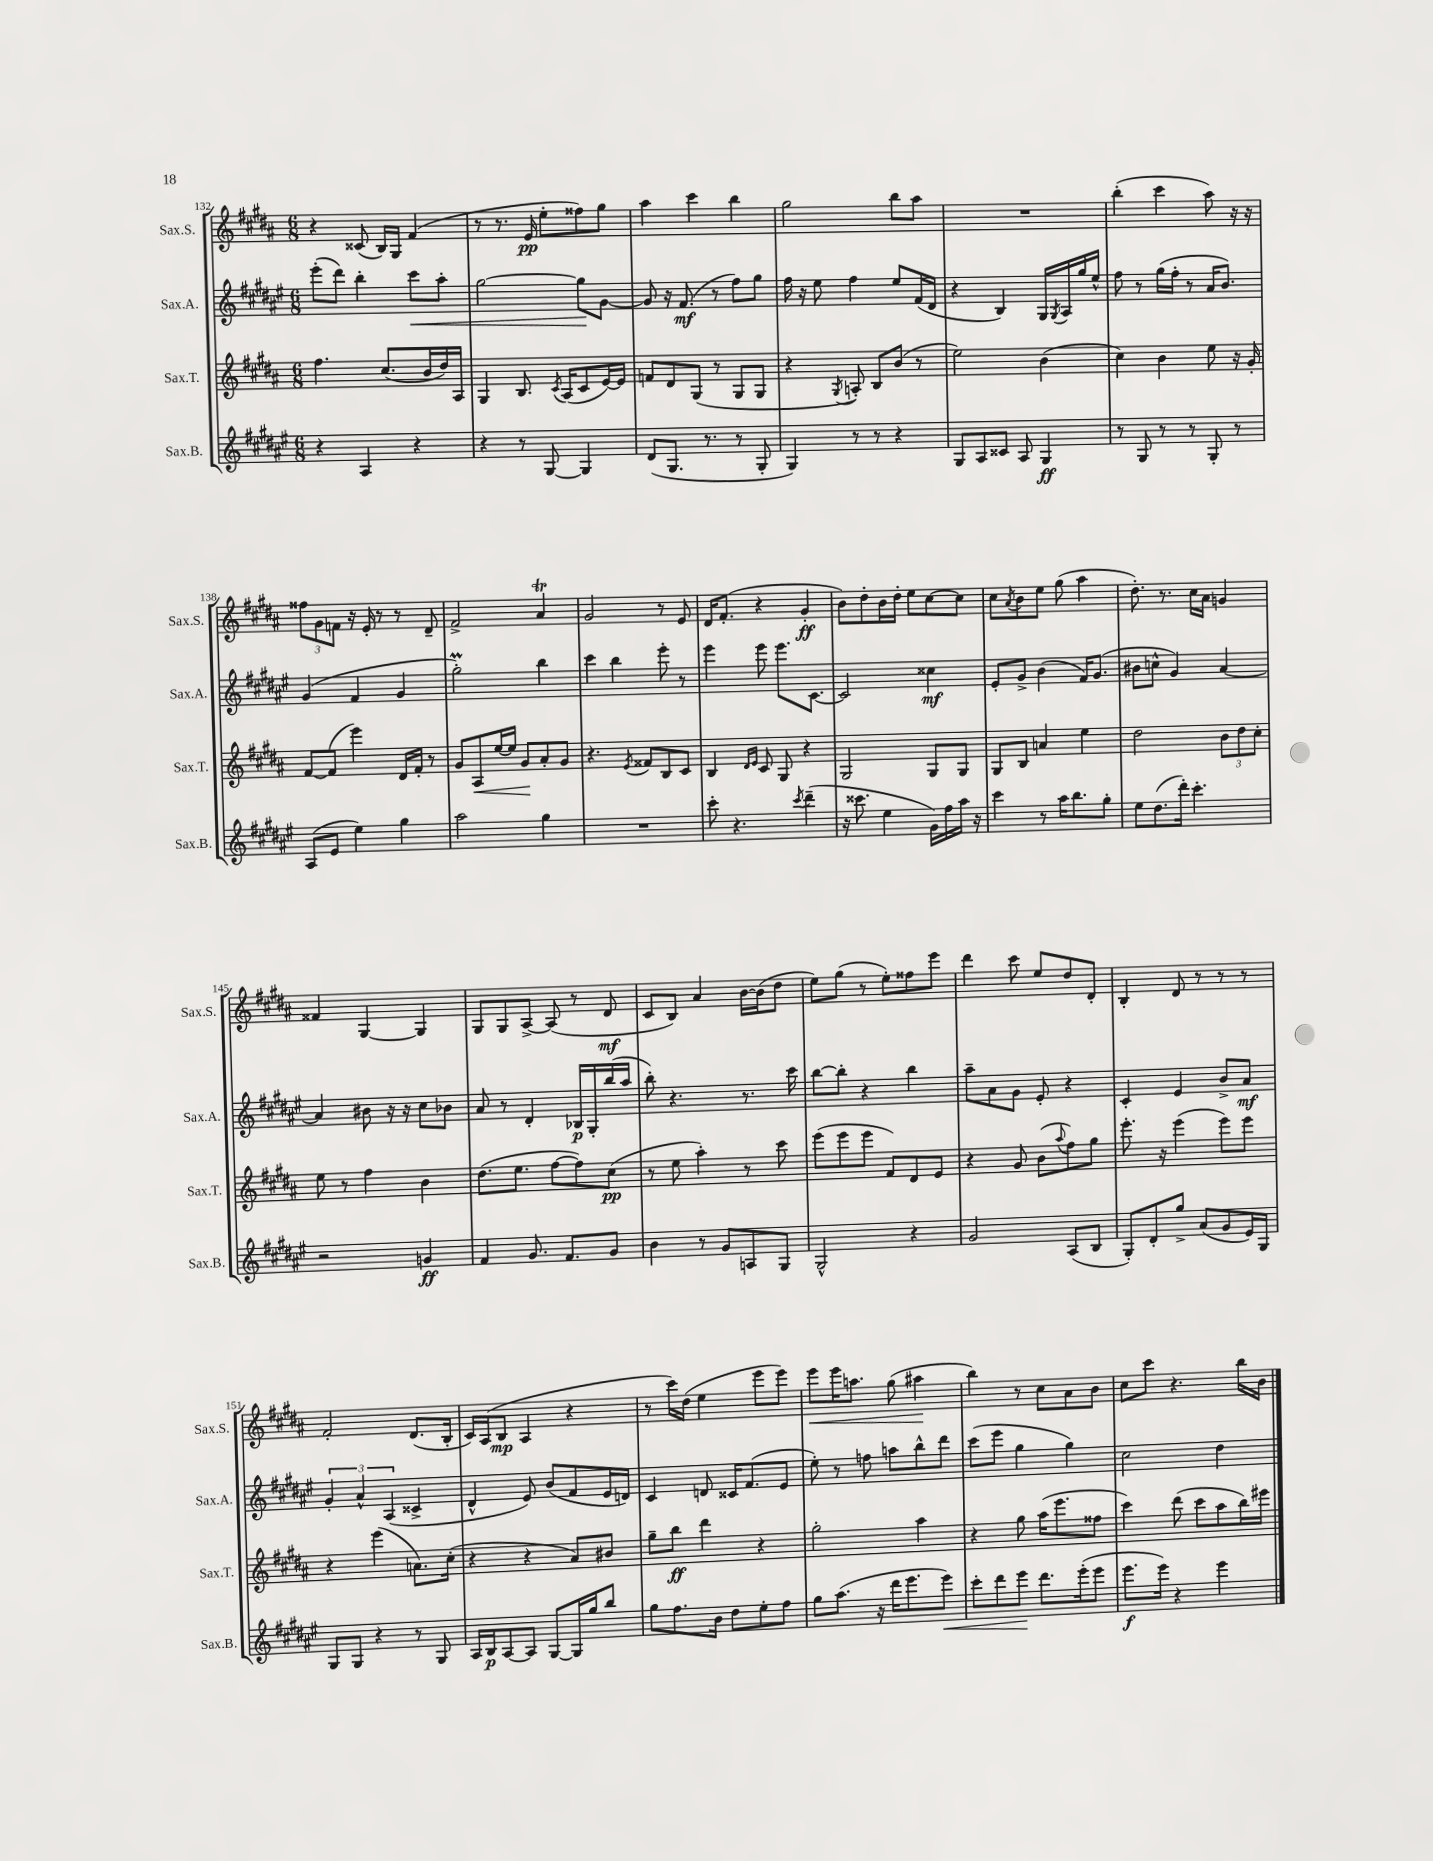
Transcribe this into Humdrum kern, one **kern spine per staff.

**kern	**kern	**kern	**kern
*staff4	*staff3	*staff2	*staff1
*clefG2	*clefG2	*clefG2	*clefG2
*k[f#c#g#d#a#e#]	*k[f#c#g#d#a#]	*k[f#c#g#d#a#e#]	*k[f#c#g#d#a#]
*M6/8	*M6/8	*M6/8	*M6/8
4r	4.ff#	(8eee#'	4r
.	.	8ddd#)	.
4A#	.	4bb'	(8c##
.	(8.cc#	.	16B)
.	.	.	16G#
4r	.	8ccc#	(4f#
.	16b	.	.
.	16dd#)	8aa#'	.
.	16A#	.	.
=	=	=	=
4r	4G#	[2gg#	8r
.	.	.	8.r
8r	8.B	.	.
.	.	.	16e
[8G#	.	.	8ee'
.	8qc#	.	.
.	(16A#	.	.
4G#]	8c#	8gg#]	8ff##)
.	[16e)	[8g#	8gg#
.	16e]	.	.
=	=	=	=
(8d#	8f	8g#]	4aa#
8.G#	8d#	16r	.
.	.	(8.f#	.
.	(8G#	.	4ccc#
8.r	.	.	.
.	8r	8r	.
8r	8G#	8ff#)	4bb
8G#'	8G#	8gg#	.
=	=	=	=
4G#)	4r	16ff#	2gg#
.	.	16r	.
.	.	8ee#	.
.	8qG#	.	.
8r	8A')	4ff#	.
8r	8B	.	.
4r	(8b	8ee#	8bb
.	8r	(16f#	8aa#
.	.	16d#	.
=	=	=	=
8G#	2ee)	4r	2.r
8A#	.	.	.
8c##	.	4B)	.
8A#	.	.	.
4G#	(4b	16G#	.
.	.	8qG#	.
.	.	16A#	.
.	.	16gg#	.
.	.	16ee#^^	.
=	=	=	=
8r	4cc#)	8ff#	(4bb'
8G#	.	8r	.
8r	4b	(16gg#	4ccc#
.	.	16ff#'	.
8r	.	8r	.
8G#'	8ee	16a#	8aa#)
.	.	8.b)	.
8r	16r	.	16r
.	16g#'	.	16r
=	=	=	=
(8A#	[8f#	(4g#	12ff##
.	.	.	12g#
8e#	(8f#]	.	.
.	.	.	12f
4ee#)	4eee)	4f#	16r
.	.	.	16e'
.	.	.	8r
4gg#	16d#	4g#	8r
.	16f#'	.	.
.	8r	.	8d#~
=	=	=	=
2aa#	8g#	2gg#')	2f#^
.	8A#	.	.
.	[16ee	.	.
.	16ee]	.	.
.	8g#	.	.
4gg#	8a#'	4bb	4a#
.	8g#	.	.
=	=	=	=
2.r	4.r	4ccc#	2g#
.	.	4bb	.
.	8qe	.	.
.	8f##	.	.
.	8B	8eee#'	8r
.	8c#	8r	8e
=	=	=	=
8ccc#'	4B	4eee#	16d#
.	.	.	(8.f#'
4.r	.	.	.
.	16qqd#	.	.
.	16qqe	.	.
.	8c#	8eee#	4r
.	8G#	8.eee#	.
8qccc#	.	.	.
(4ddd#~	4r	.	4g#'
.	.	[8.c#	.
=	=	=	=
16r	2G#	2c#]	8b)
8.ccc##	.	.	.
.	.	.	8dd#'
4ee#	.	.	16b
.	.	.	16dd#'
.	.	.	8ee
16g#)	8G#	4cc##	[8cc#
16ff#	.	.	.
16aa#	8G#	.	8cc#]
16r	.	.	.
=	=	=	=
4ccc#	8G#	8e#'	8cc#
.	.	.	8qa#
.	8B	8g#^	8b
8r	4a	(4b	8ee
16aa#	.	.	(8gg#
8.bb	.	.	.
.	4ee	16f#)	4aa#
.	.	(8.g#	.
8gg#'	.	.	.
=	=	=	=
8ee#	2dd#	8b#	8.dd#')
(8.dd#	.	8cc^^	.
.	.	.	8.r
.	.	4g#)	.
16ddd#')	.	.	.
4.ccc#'	.	.	16cc#
.	.	.	16a#
.	12b	[4a#	4g
.	12dd#	.	.
.	12cc#'	.	.
=	=	=	=
2r	8ee	4a#]	4f##
.	8r	.	.
.	4ff#	8b#	[4G#
.	.	16r	.
.	.	16r	.
4g	4b	8cc#	4G#]
.	.	8b-	.
=	=	=	=
4f#	(8.dd#	8a#	8G#
.	.	8r	8G#
.	8.ee	.	.
8.g#	.	4d#'	[8A#^
.	[8ff#	.	(8A#]
8.f#	.	.	.
.	8ff#])	16B-	8r
.	.	16G#'	.
8g#	(8cc#	(16bb	8d#
.	.	16aa#	.
=	=	=	=
4b	8r	8bb')	8c#
.	8ee	4.r	8B)
8r	4aa#')	.	4a#
8g#	.	.	.
8A	8r	8.r	[16b
.	.	.	(16b]
8G#	8ccc#	.	8dd#
.	.	16ccc#	.
=	=	=	=
2G#^^	(8eee	[8bb	8ee)
.	8eee	8bb']	(8gg#
.	8eee	4r	8r
.	8f#)	.	8ee')
4r	8d#	4bb	8ff##
.	8e	.	8eee
=	=	=	=
2g#	4r	8aa#~	4ddd#
.	.	8a#	.
.	8g#	8g#	8ccc#
.	(8b	8e#'	8ee
.	8qqaa#	.	.
(8A#	8ff#)	4r	8dd#
8B	8gg#	.	8d#'
=	=	=	=
8G#')	8.eee'	4c#'	4B'
8d#'	.	.	.
.	16r	.	.
8gg#^	(4eee	4e#	8d#
(8a#	.	.	8r
8g#	8eee)	8b^	8r
16e#)	8eee	8a#	8r
16G#	.	.	.
=	=	=	=
8G#	4r	6g#'	2f#'
8G#	.	.	.
.	.	6a#^^	.
4r	(4eee	.	.
.	.	(6A#	.
8r	8.a)	4c##^	(8.d#
8G#	.	.	.
.	(16cc#'	.	16B'
=	=	=	=
16A#	4r	4d#^^	16c#)
16B	.	.	(16A#
[8A#	.	.	8B
8A#]	4r	8e#)	4A#
[8G#	.	(8b	.
16G#]	8a#)	8f#	4r
16gg#	.	.	.
8bb	8b#	16e#	.
.	.	16d)	.
=	=	=	=
8gg#	8gg#~	4c#	8r
8.ff#	8bb	.	16ccc#)
.	.	.	(16dd#
.	4ddd#	8d	4ee
16b	.	.	.
8dd#	.	16c##	.
.	.	(8.f#	.
8ee#'	4r	.	8eee
8ff#	.	8e#	8eee)
=	=	=	=
8gg#	2gg#'	8ee#')	8eee
(8.aa#	.	8r	16eee
.	.	.	8.aa
.	.	8ff	.
16r	.	.	.
16ddd#	.	8aa	(8gg#
8.eee#	.	.	.
.	4aa#	8bb^^	4aa#
8eee#)	.	8ddd#	.
=	=	=	=
8ccc#'	4r	(8ccc#	4bb)
8ddd#	.	8eee#	.
8eee#	8gg#	4gg#	8r
8.ddd#	(16aa#	.	8cc#
.	8.eee	.	.
.	.	4gg#)	8a#
(16eee#'	.	.	.
8eee#	8ff##	.	8b
=	=	=	=
8.eee#	4ccc#)	2cc#	8cc#
.	.	.	8ccc#
16eee#)	.	.	.
4r	(8ddd#	.	4.r
.	8ccc#	.	.
4eee#	8aa#	4dd#	.
.	16bb)	.	16bb
.	16eee#	.	16b
==	==	==	==
*-	*-	*-	*-
